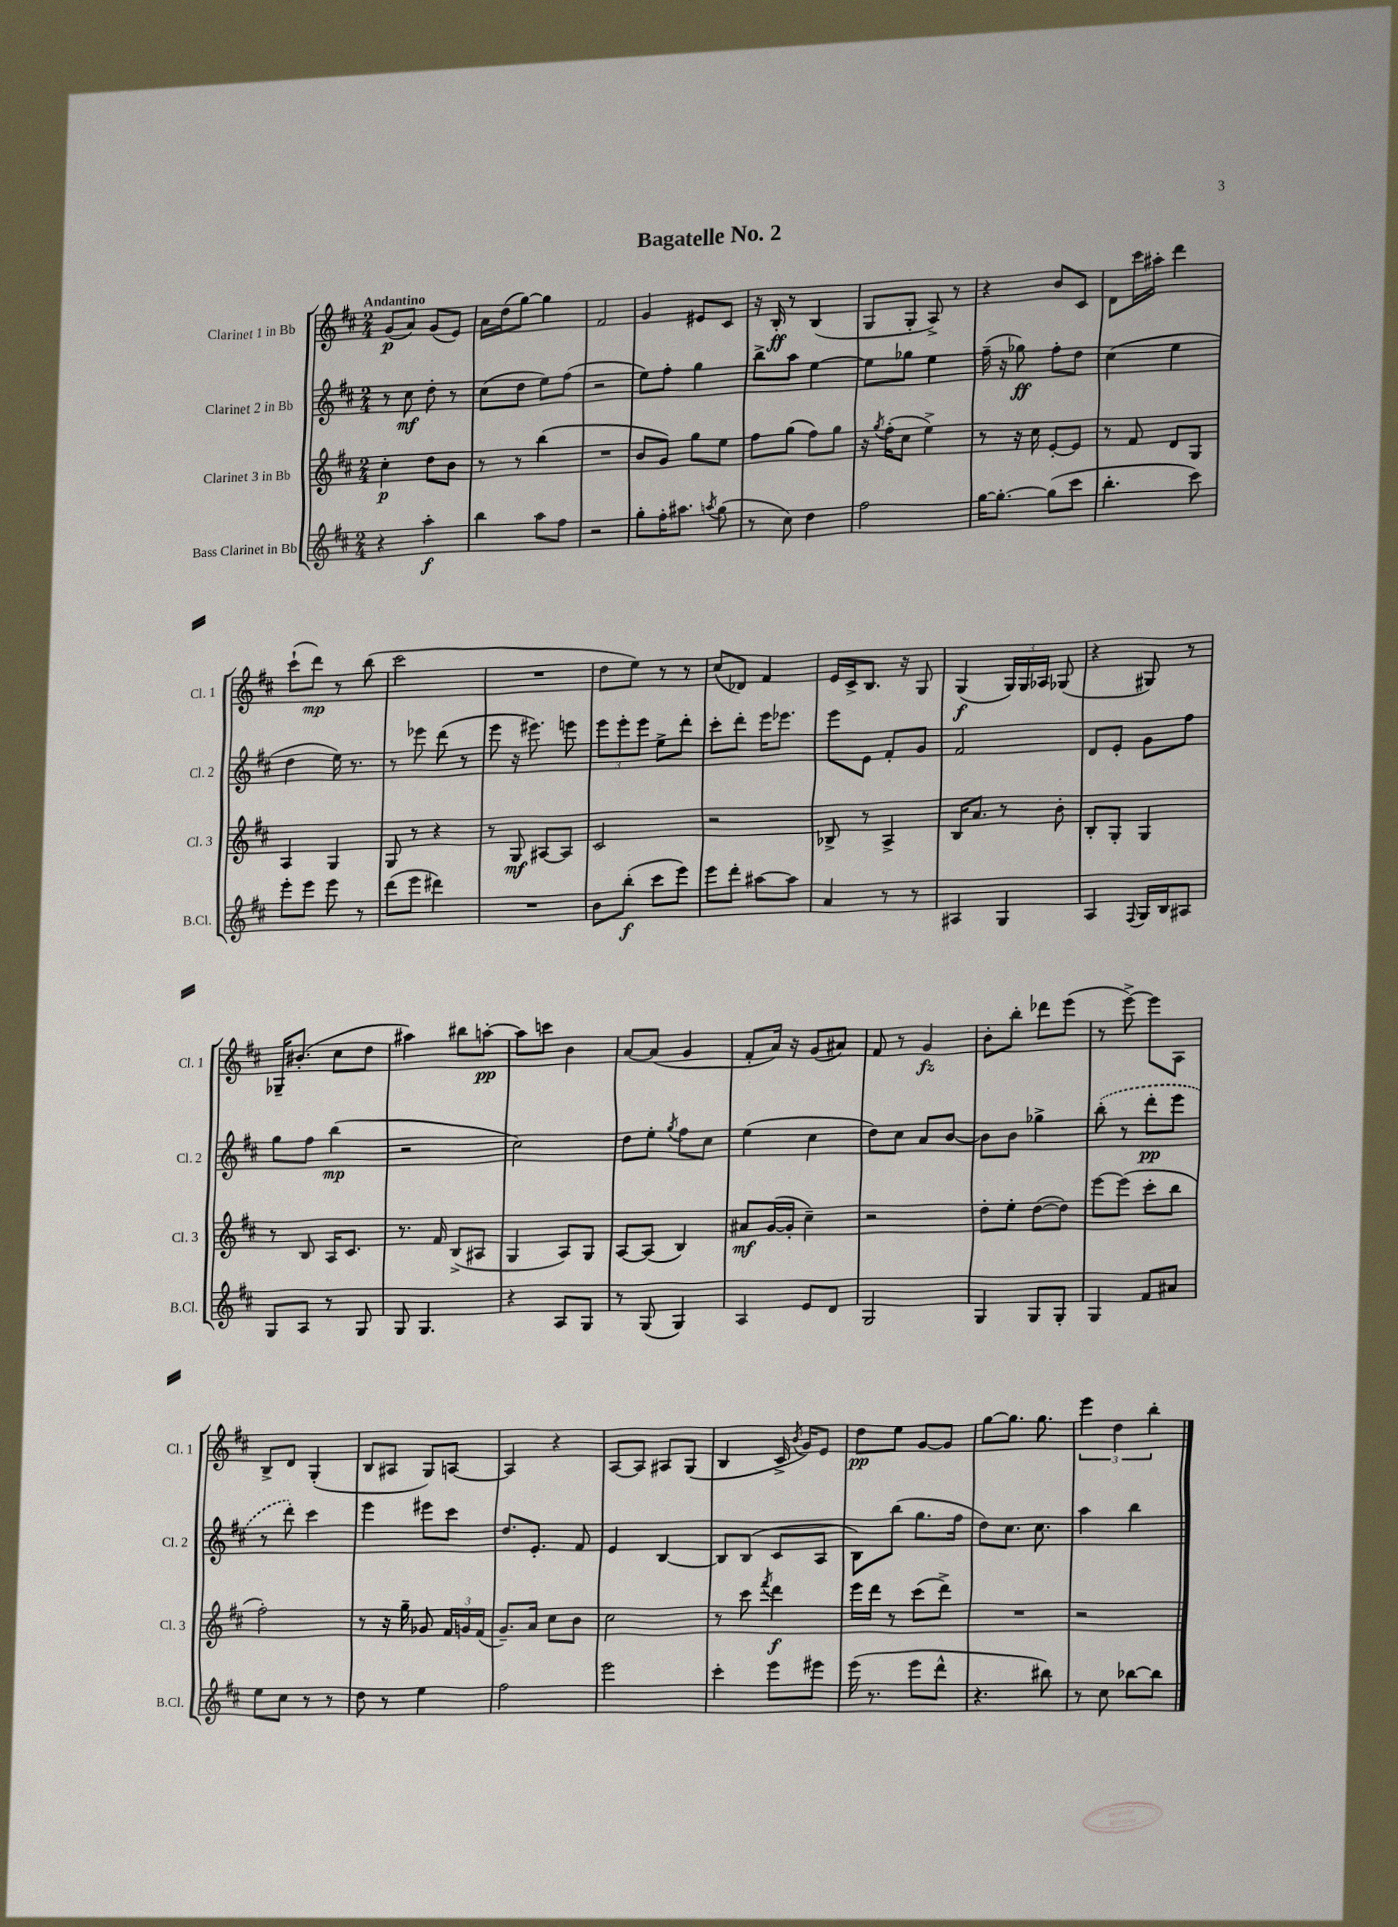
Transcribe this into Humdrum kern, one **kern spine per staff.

**kern	**kern	**kern	**kern
*staff4	*staff3	*staff2	*staff1
*clefG2	*clefG2	*clefG2	*clefG2
*k[f#c#]	*k[f#c#]	*k[f#c#]	*k[f#c#]
*M2/4	*M2/4	*M2/4	*M2/4
4r	4cc#'	8r	(8g
.	.	8cc#	8a)
4aa'	8dd	8dd'	(8g
.	8b	8r	8e)
=	=	=	=
4bb	8r	(8cc#	16a
.	.	.	(16dd
.	8r	8dd	[8gg)
8aa	(4bb	8ee)	4gg]
8ff#	.	(8ff#	.
=	=	=	=
2r	2r	2r	2f#
=	=	=	=
8gg'	8b	8ee)	4g
16ff#'	8g)	8ff#'	.
8.aa#	.	.	.
.	8gg	4gg	8e#
8qaa	.	.	.
(8gg	8ee	.	8c#
=	=	=	=
8r	8ff#	8bb^	16r
.	.	.	16B'
8cc#)	(8gg	8aa	8r
4dd	8ff#)	[4ee	(4B
.	8gg	.	.
=	=	=	=
2ff#	16r	8ee]	8G
.	8qgg	.	.
.	(16ff#'	.	.
.	8cc#	8gg-	8G'
.	4ee^)	4ee	8A^)
.	.	.	8r
=	=	=	=
[16gg	8r	(16ff#~	4r
8.gg'_	.	16r	.
.	16r	8gg-)	.
.	16cc#	.	.
(8gg]	[8e'	8ff#'	8b
8ccc#	8e]	8dd	8c#
=	=	=	=
4.bb'	8r	(4cc#	8d
.	8f#	.	16ccc#
.	.	.	16aa#'
.	8d	4ee	4ddd
8ccc#)	8G	.	.
=	=	=	=
8eee'	4A	4dd	(8ccc#`
8eee	.	.	8ddd)
8eee	4G	16ee)	8r
.	.	8.r	.
8r	.	.	(8bb
=	=	=	=
(8ddd	8G	8r	2ccc#
8eee	8r	8eee-	.
4ddd#)	4r	(8ddd	.
.	.	8r	.
=	=	=	=
2r	8r	8eee	2r
.	8G	16r	.
.	.	8.eee#)	.
.	[8A#	.	.
.	8A#]	8eee	.
=	=	=	=
8b	2c#	12eee	8dd
.	.	12eee'	.
(8bb'	.	.	8ee)
.	.	12eee	.
8ccc#	.	8ee^	8r
8eee)	.	8ddd'	8r
=	=	=	=
8eee	2r	8ccc#'	(8cc#
8ddd'	.	8ddd'	8d-)
[8aa#	.	16eee	4f#
.	.	8.eee-	.
8aa#]	.	.	.
=	=	=	=
4a	8B-^	8eee	16e
.	.	.	16c#^
.	8r	8e	8.B
8r	4A^	8f#'	.
.	.	.	16r
8r	.	8g	8G
=	=	=	=
4A#	16B	2f#	(4G
.	8.a	.	.
4G	8r	.	24G)
.	.	.	24G
.	.	.	24A-
.	8b'	.	(8G-
=	=	=	=
4A	8B'	8d	4r
.	8G'	8e'	.
8qqF#	.	.	.
16G	4G	8g	8G#)
16B	.	.	.
8A#	.	8ff#	8r
=	=	=	=
8G	8r	8gg	16G-~
.	.	.	(8.b#'
8A	8B	8ff#	.
8r	16A	(4bb	8cc#
.	8.c#	.	.
8G	.	.	8dd
=	=	=	=
8G	8.r	2r	4aa#)
4.G	.	.	.
.	16f#	.	.
.	(8B^	.	8bb#
.	8A#	.	[8aa'
=	=	=	=
4r	4G	2cc#)	8aa]
.	.	.	8ccc
8A	8A)	.	4b
8G	8G	.	.
=	=	=	=
8r	[8A	8dd	[8a
(8G	(8A]	8ee'	(8a]
.	.	8qgg	.
4G)	4B)	8ff#	4g
.	.	8cc#	.
=	=	=	=
4A	8a#	(4ee	8f#'
.	([16g	.	16a)
.	16g']	.	16r
8e	4cc#~)	4cc#	(8g
8d	.	.	8a#)
=	=	=	=
2G	2r	8dd)	8f#
.	.	8cc#	8r
.	.	8a	4g
.	.	[8b	.
=	=	=	=
4G	8dd'	8b]	8b'
.	8ee'	8b	8bb'
8G	([8dd	4gg-^	8ddd-
8G'	8dd])	.	(8eee
=	=	=	=
4G	[8eee	(8bb'	8r
.	(8eee]	8r	[8eee^)
8f#	8ccc#'	8ddd'	8eee]
8a#	8bb	8eee	8A
=	=	=	=
8ee	2ff#')	8r	8B^
8cc#	.	8ddd')	8d
8r	.	4ccc#	(4G'
8r	.	.	.
=	=	=	=
8dd	8r	4eee	8B
8r	16r	.	8A#
.	16gg~	.	.
4ee	8g-	8eee#	8G)
.	24f#	8ccc#	[8A
.	24g	.	.
.	(24f#	.	.
=	=	=	=
2ff#	8.g~)	8.dd	4A]
.	16a	8.e'	.
.	8cc#	.	4r
.	8b	8f#	.
=	=	=	=
2eee	2cc#	4e	[8A
.	.	.	8A]
.	.	[4B	8A#
.	.	.	(8G
=	=	=	=
4ccc#'	8r	8B]	4B
.	8ccc#	(8B	.
.	8qfff#	.	.
8eee	4ddd	8c#	16c#^
.	.	.	8qb
.	.	.	16g)
8eee#	.	8A	8e
=	=	=	=
(16eee	16eee	8B)	8dd
8.r	16ddd	.	.
.	8r	(8bb	8ee
8eee	(8ccc#	8.gg	[8g
8ddd^^	8ddd^)	.	8g]
.	.	16ff#	.
=	=	=	=
4.r	2r	8dd)	[8gg
.	.	8.cc#	8.gg]
.	.	8.cc#	8.gg
8bb#)	.	.	.
=	=	=	=
8r	2r	4aa	6eee
8cc#	.	.	.
.	.	.	6dd
[8bb-	.	4bb	.
.	.	.	6bb'
8bb-]	.	.	.
==	==	==	==
*-	*-	*-	*-
